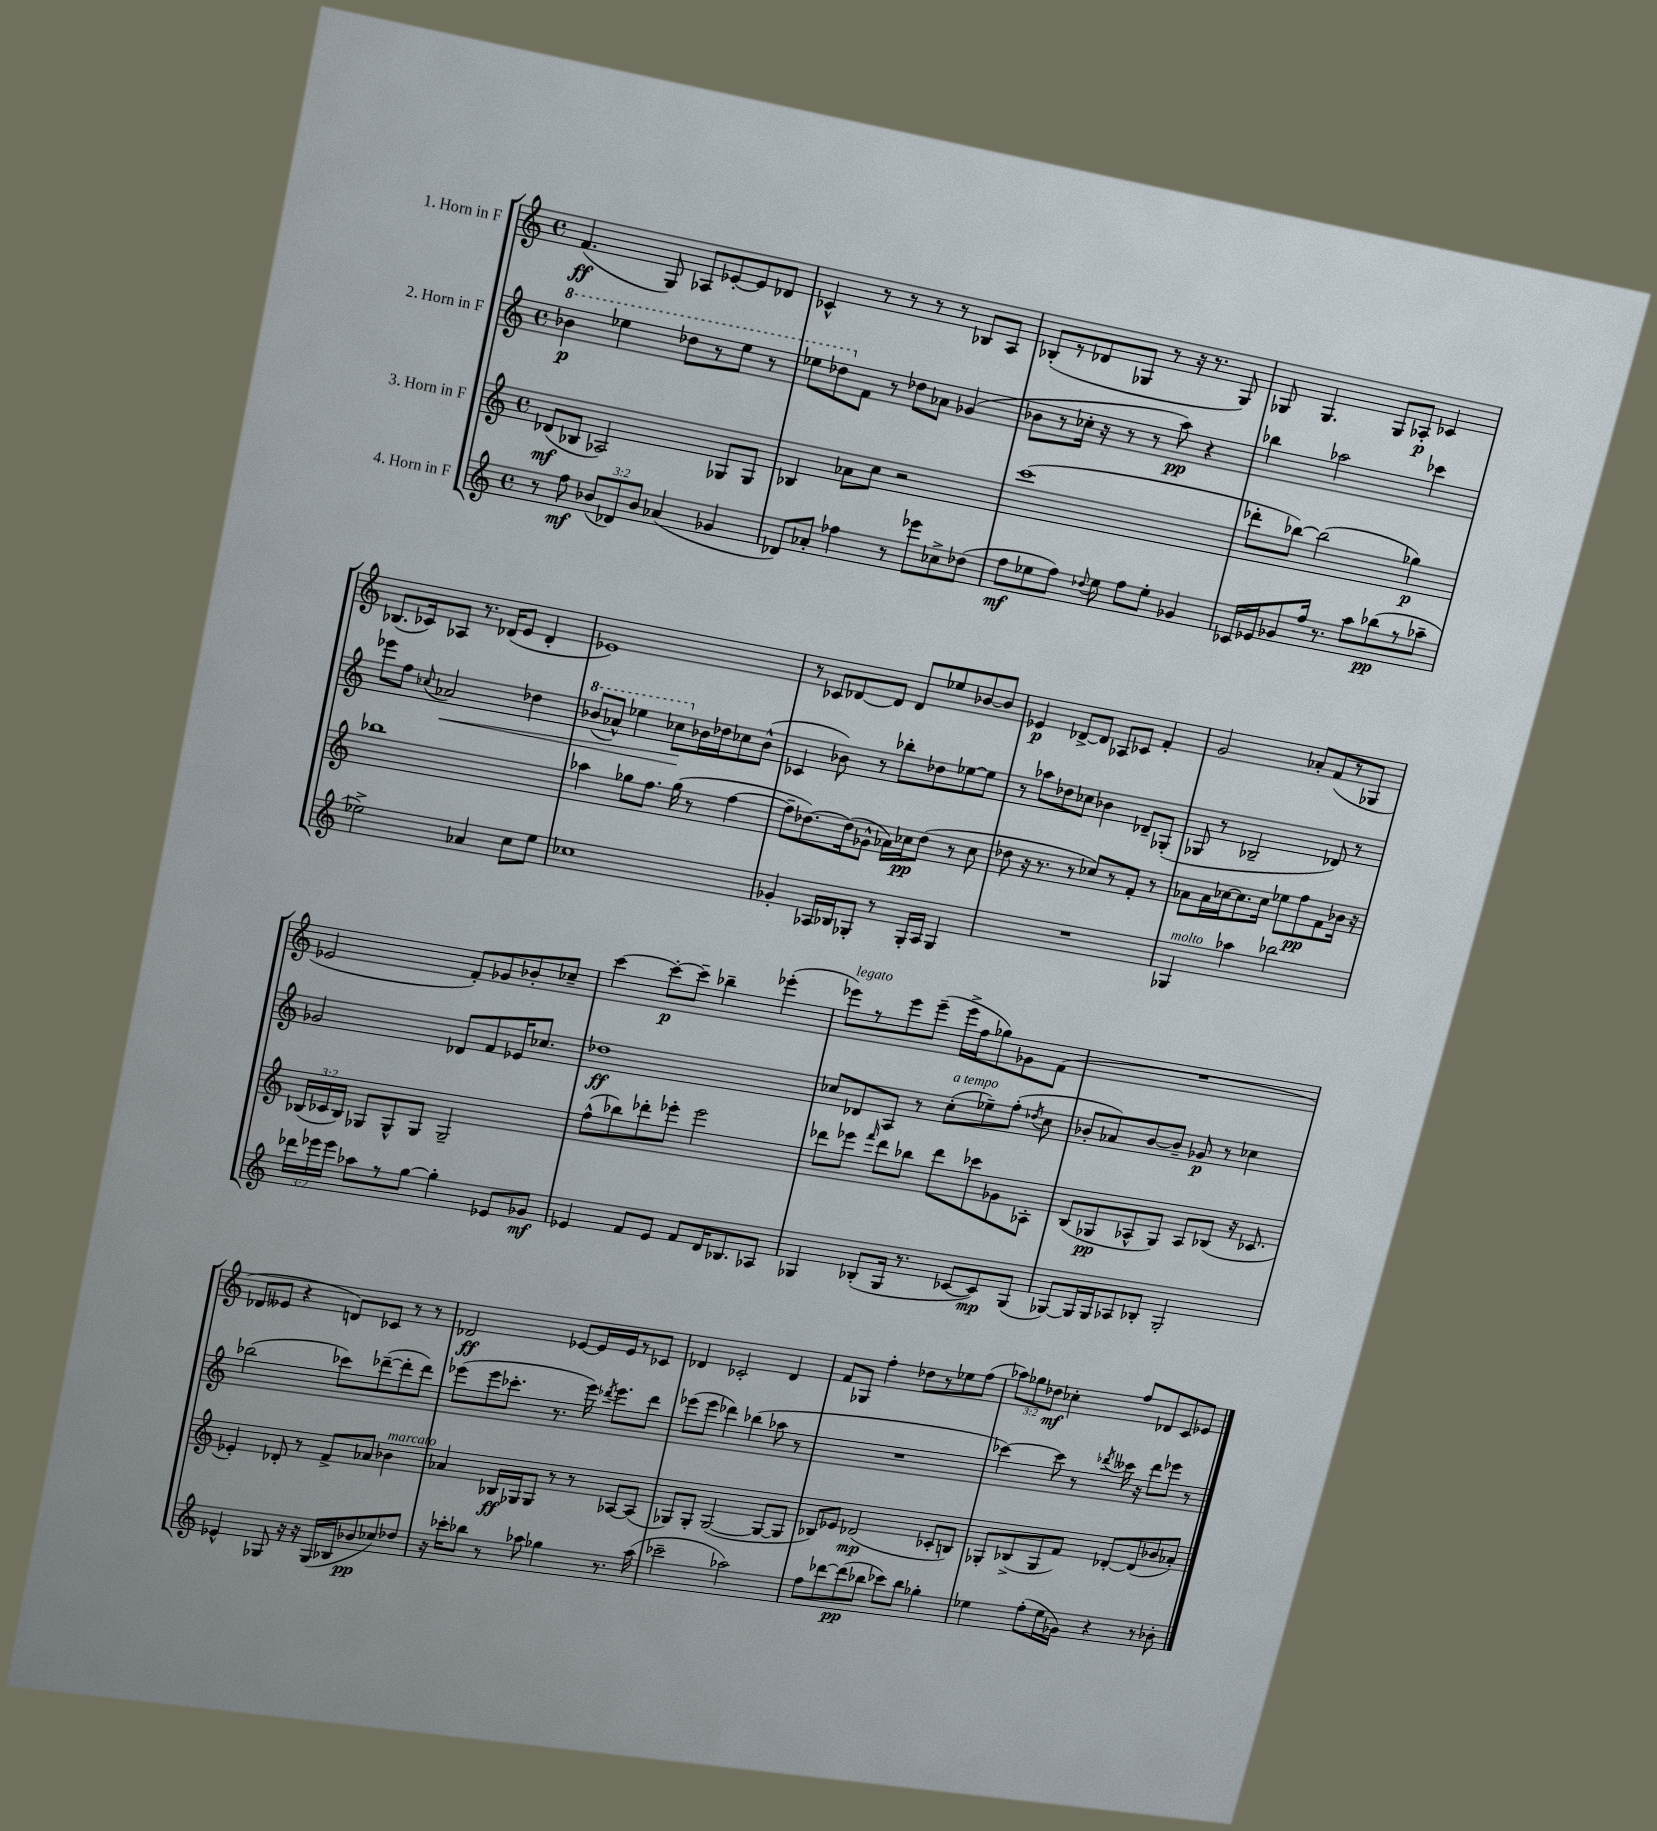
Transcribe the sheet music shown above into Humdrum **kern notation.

**kern	**kern	**kern	**kern
*staff4	*staff3	*staff2	*staff1
*clefG2	*clefG2	*clefG2	*clefG2
*k[]	*k[]	*k[]	*k[]
*M4/4	*M4/4	*M4/4	*M4/4
*met(c)	*met(c)	*met(c)	*met(c)
8r	(8d-	4bb-	(4.f
8ff	8B-	.	.
(12b-	2A-)	4eee-	.
12d-)	.	.	.
.	.	.	8G)
12b-	.	.	.
(4a-	.	8ddd-	8A-
.	.	8r	[8e-'
4g-	8G-	8eee-	8e-]
.	8G-	8r	8d-
=	=	=	=
8d-)	4B-	8eee-	4c-^^
8a-'	.	8ddd-	.
4ff-	8a-	8f	8r
.	8cc	8r	8r
8r	2r	8dd-	8r
8eee-	.	8a-	8r
8cc-^	.	(4g-	8B-
(8dd-	.	.	8A
=	=	=	=
8ff	(1ccc	8b-	(8B-'
8ee-	.	8r	8r
8ff)	.	16cc-'	8d-
.	.	16r	.
8qqdd-	.	.	.
8ee-	.	8r	8G-
8ff	.	8r	8r
8ee-'	.	8aa)	16r
.	.	.	8.r
4g-	.	4r	.
.	.	.	8G-)
=	=	=	=
16c-	8ddd-'	4bb-	8G-
16e-	.	.	.
8g-	[8bb-)	.	4.G-
16ff	(2bb-]	2aa-	.
8.r	.	.	.
8aa	.	.	8G-
(8bb-	.	.	8A-'
8r	4gg-)	4ccc-	4c-
8aa-~	.	.	.
=	=	=	=
2ee-^)	1bb-	8eee-	(8.B-
.	.	8ff	.
.	.	.	16c-)
.	.	8qqcc-	.
.	.	2a-	8A-
.	.	.	8.r
4a-	.	.	.
.	.	.	(16d-
.	.	.	8e
8cc	.	4dd-	4d-'
8ee-	.	.	.
=	=	=	=
1cc-	4aa-	(8bb-	1e-)
.	.	8aa-^^)	.
.	8gg-	4eee-	.
.	8.ff	.	.
.	.	8ccc-	.
.	(16gg-	.	.
.	8r	16b-	.
.	.	16dd-	.
.	[4ff	8cc-	.
.	.	(8b-^^	.
=	=	=	=
4g-'	8ff~]	4c-	8r
.	[8.dd-)	.	8c-
16A-	.	8b-)	[8d-
16B-	(16dd-]	.	.
8G-'	8g-^^	8r	8d-]
8r	16a-)	8bb-'	8d-
.	16cc-	.	.
16G-'	(8dd-	8dd-	8ee-
16A-	.	.	.
4G-	8r	[8ee-	[8b-
.	8cc-	8ee-]	8b-]
=	=	=	=
1r	8dd-	8r	4e-
.	16r	8aa-	.
.	8.r	.	.
.	.	8dd-	[8d-^
.	8r	8cc-	8d-]
.	8cc-)	4b-	8A-
.	8r	.	8c-
.	8f'	8d-~	4f'
.	8r	(8G-'	.
=	=	=	=
4G-	8a-	8G-	2g
.	16a-	8r	.
.	[16cc-	.	.
4aa-	8.cc-]	2B-~	.
.	16cc-	.	.
2bb-	8ee-	.	8a-'
.	8ff	.	(8f
.	8f	8d-)	8r
.	16b-	8r	8G-
.	16r	.	.
=	=	=	=
24ddd-	(24B-	2g-	2e-
24eee-	24c-	.	.
24eee-	24B-)	.	.
8aa-	8G-	.	.
8r	8G-^^	.	.
[8gg	8G-	.	.
4gg']	2G-~	8d-	8f')
.	.	8f	8g-
8e-	.	16e-	8b-'
.	.	8.cc-	.
8g-	.	.	8cc-~
=	=	=	=
4e-	(8ff^^	1dd-	[4ccc
.	8bb-)	.	.
8f	8ddd-'	.	8ccc'_
8e-	8eee-'	.	8ccc~]
8f	2eee-	.	4bb-~
16d	.	.	.
8.B-	.	.	.
.	.	.	(4eee-'
8A-	.	.	.
=	=	=	=
4G-	8ddd-	8cc-	8eee-)
.	8eee-	8d-	8r
.	16qqfff	.	.
(8B-'	8ddd-	8A	8eee-
16G-	8bb-	8r	(8eee-~
8.r	.	.	.
.	8ddd-	(8cc-'	16eee-^
.	.	.	16ff
[8c-	8ccc-	8ee-~)	8gg-)
8c-])	8g-	(8ff'	8g-
.	.	8qdd-	.
(8G-	8A-'	8cc-	(8f
=	=	=	=
[8G-)	(8B	8b-'	1r
16G-]	8G-	8a-)	.
16G-	.	.	.
8A-	8A-^^	[8b-	.
8B-'	8G-)	8b-~]	.
2G-'	8A-	8g-	.
.	(8B-	8r	.
.	16r	4cc-	.
.	8.c-	.	.
=	=	=	=
4e-^^	4e-')	(2bb-	8d-
.	.	.	8e--
8G-	8d-'	.	4r
16r	8r	.	.
16r	.	.	.
(16G-	8f^	8ccc-)	8d)
16B-	.	.	.
8b-	8a-	([8ddd-~	8c-
8cc-)	4b-	8ddd-']	8r
8dd-	.	8ddd-)	8r
=	=	=	=
16r	4a-	(8eee-	2d-
16ccc-'	.	.	.
8bb-	.	8eee-	.
8r	16B-	8.ccc-'	.
.	16G-	.	.
8aa-	8G-	.	.
.	.	8.r	.
4gg-	8r	.	[8e-
.	8r	16eee-)	16e-]
.	.	8qddd-	.
.	.	8.eee-	16e-
8.r	[8A-	.	8r
.	(8A-]	8ddd-	8c-
(16aa-	.	.	.
=	=	=	=
2ccc-~	8G-)	(8eee-	4d-
.	8G-'	8eee-	.
.	([2G-	4ddd-)	2c-'
2aa-)	.	(4bb-	.
.	8G-_	8aa-	4d-
.	8G-]	8r	.
=	=	=	=
8ff	8B-)	1r	8f
[8ddd-	8e-	.	8G-
(8ddd-]	(2d-	.	4ff'
8bb-	.	.	.
8ccc-)	.	.	8dd-
8bb-	.	.	8r
4gg-'	8c-'	.	8ee-
.	8B)	.	(8ff
=	=	=	=
4ee-	8G-'	[4ccc-)	12aa-)
.	.	.	12gg-
.	(8B-^	.	.
.	.	.	12dd-
(8ff'	8G-	8ccc-]	4cc-'
16ee-	8f)	8r	.
16g-)	.	.	.
.	.	8qddd-	.
4r	[8d-'	16ccc--	8ff
.	.	16r	.
.	(8d-]	8ddd-	8d-
8r	8b-	8eee-	8c
8b-'	8a-')	8r	8e-
==	==	==	==
*-	*-	*-	*-
